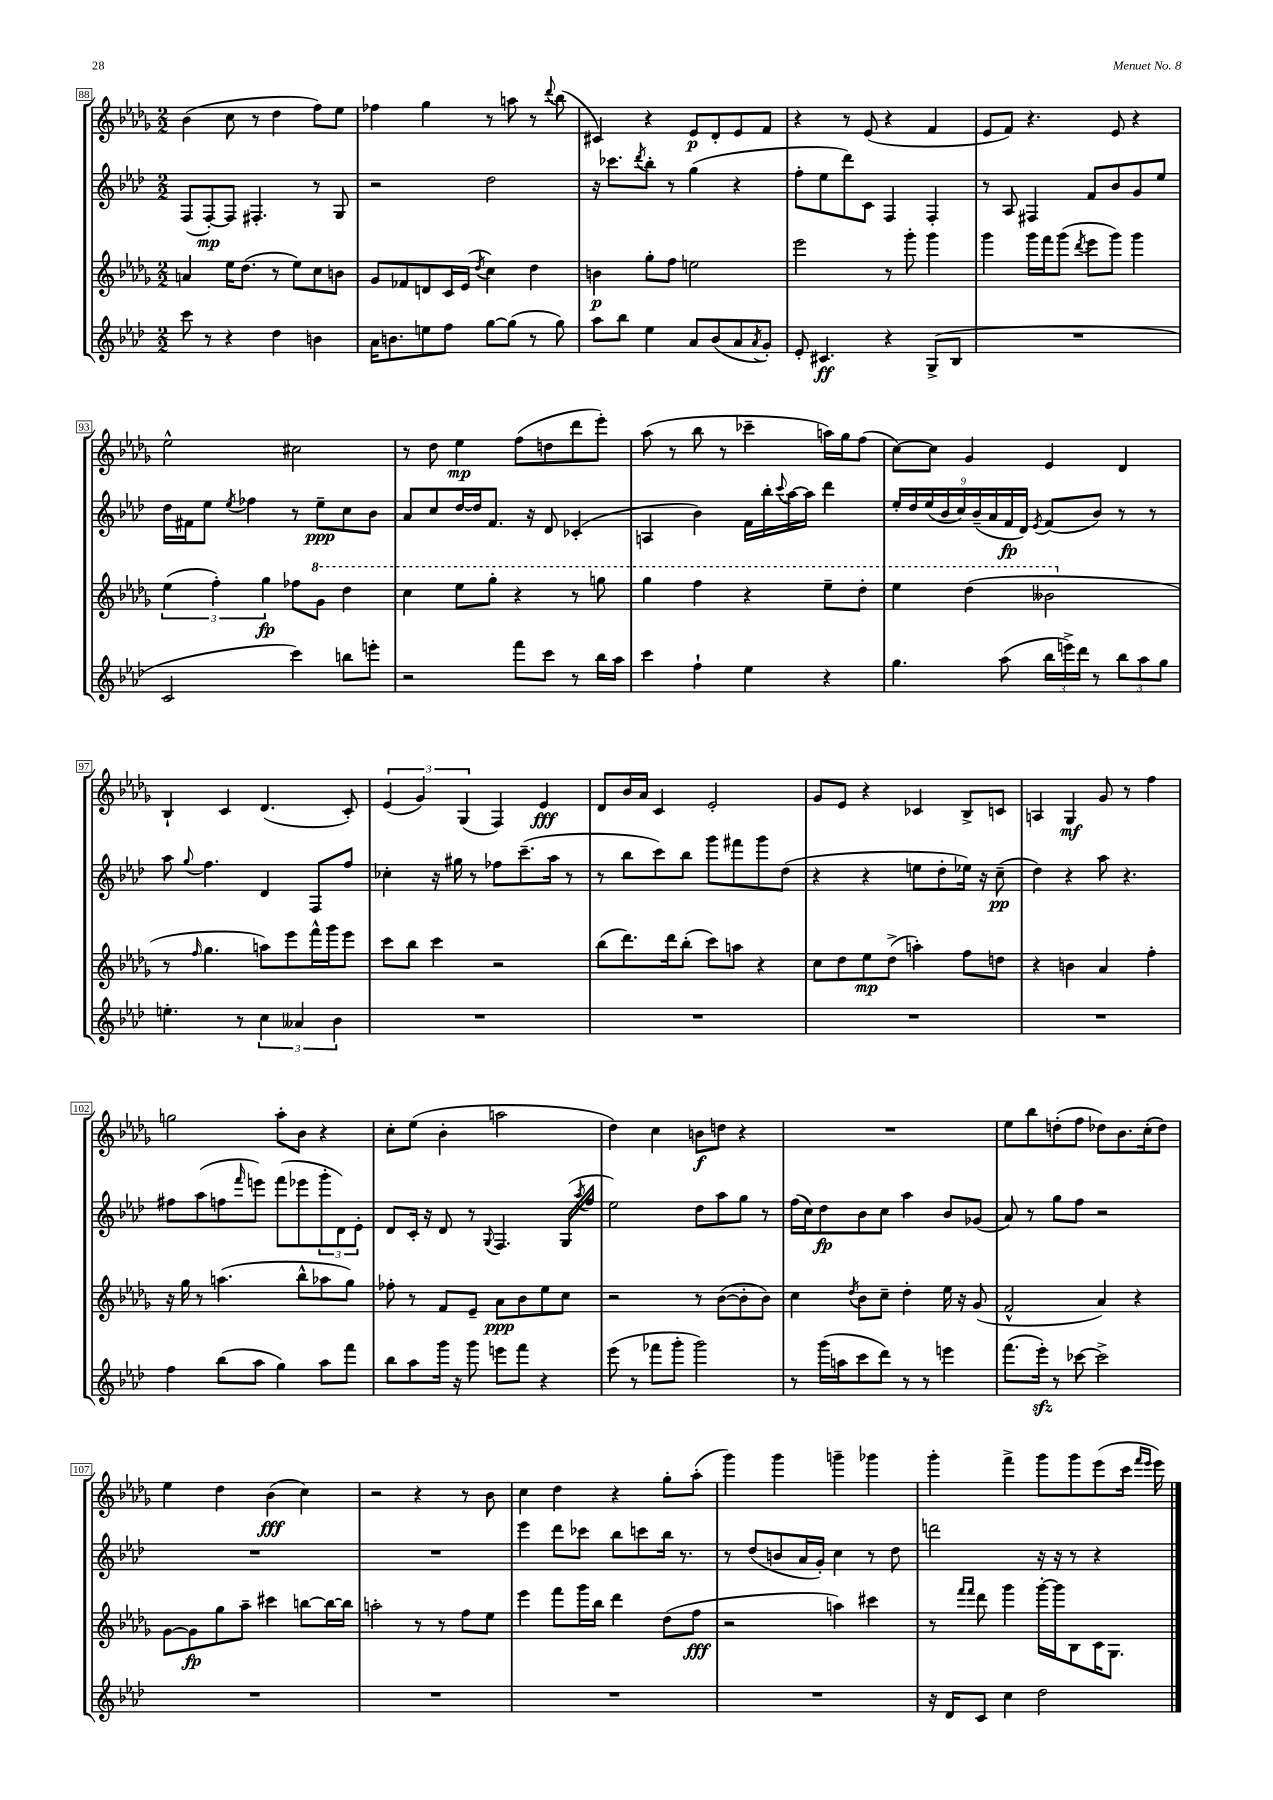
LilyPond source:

<<
\new StaffGroup <<
\new Staff = "s0" {
    \clef treble \key des \major \numericTimeSignature \time 2/2
    bes'4( c''8 r8 des''4 f''8) ees''8 |
    fes''4 ges''4 r8 a''8 r8 \appoggiatura { des'''8 } bes''8( |
    cis'4) r4 ees'8\p des'8-. ees'8 f'8 |
    r4 r8 ees'8( r4 f'4 |
    ees'8 f'8) r4. ees'8 r4 |
    ees''2-^ cis''2 |
    r8 des''8 ees''4\mp f''8( d''8 des'''8 ees'''8-.) |
    aes''8( r8 bes''8 r8 ces'''4-- a''16) ges''16 f''8( |
    c''8~) c''8 ges'4 ees'4 des'4 |
    bes4-! c'4 des'4.( c'8-.) |
    \tuplet 3/2 { ees'4( ges'4) ges4( } f4) ees'4\fff |
    des'8 bes'16 aes'16 c'4 ees'2-. |
    ges'8 ees'8 r4 ces'4 bes8-> c'8 |
    a4 ges4\mf ges'8 r8 f''4 |
    g''2 aes''8-. bes'8 r4 |
    c''8-. ees''8( bes'4-. a''2 |
    des''4) c''4 b'8\f d''8 r4 |
    R1 |
    ees''8 bes''8 d''8-.( f''8 des''8) bes'8. c''16-.( des''8) |
    ees''4 des''4 bes'4\fff( c''4) |
    r2 r4 r8 bes'8 |
    c''4 des''4 r4 ges''8-. aes''8-.( |
    ges'''4) ges'''4 g'''4-- ges'''4 |
    ges'''4-. f'''4-> ges'''8 ges'''8 ees'''8( c'''16 \grace { f'''16 ees'''16 } ees'''16) \bar "|." |
}
\new Staff = "s1" {
    \clef treble \key aes \major \numericTimeSignature \time 2/2
    f8( f8~-.\mp) f8 fis4.-. r8 g8 |
    r2 des''2 |
    r16 ces'''8. \acciaccatura { des'''8 } bes''8-. r8 g''4( r4 |
    f''8-. ees''8 des'''8) c'8 f4 f4-. |
    r8 aes8 fis4 f'8 bes'8 g'8 ees''8 |
    des''16 fis'16 ees''8 \acciaccatura { ees''8 } fes''4 r8 ees''8--\ppp c''8 bes'8 |
    aes'8 c''8 des''16~ des''16 f'8. r16 des'8 ces'4-.( |
    a4 bes'4) f'16 bes''16-. \appoggiatura { c'''8 } aes''16~ aes''16 des'''4 |
    \tuplet 9/8 { ees''16-. des''16 ees''16( bes'16 c''16) bes'16--( aes'16 f'16\fp des'16) } \acciaccatura { ees'8 } f'8( bes'8) r8 r8 |
    aes''8 \appoggiatura { g''8 } f''4. des'4 f8 f''8 |
    ces''4-. r16 gis''16 r8 fes''8 c'''8.--( aes''16 r8 |
    r8 bes''8 c'''8) bes''8 g'''8 fis'''8 g'''8 des''8( |
    r4 r4 e''8 des''8-. ees''16) r16 c''8--\pp( |
    des''4) r4 aes''8 r4. |
    fis''8 aes''8( f''8 \grace { f'''16 } e'''8) f'''8( ees'''8 \tuplet 3/2 { g'''8-. des'8) ees'8-. } |
    des'8 c'16-. r16 des'8 r8 \appoggiatura { g8 } f4. g16( \acciaccatura { aes''8 } f''16 |
    ees''2) des''8 aes''8 g''8 r8 |
    f''16( c''16) des''8\fp bes'8 c''8 aes''4 bes'8 ges'8( |
    aes'8) r8 g''8 f''8 r2 |
    R1 |
    R1 |
    ees'''4 des'''8 ces'''8 bes''8 c'''8 bes''16 r8. |
    r8 des''8( b'8 aes'16 g'16-.) c''4 r8 des''8 |
    d'''2 r16 r16 r8 r4 \bar "|." |
}
\new Staff = "s2" {
    \clef treble \key des \major \numericTimeSignature \time 2/2
    a'4 ees''16 des''8.( r8 ees''8) c''8 b'8 |
    ges'8 fes'8 d'8 c'16 ees'16( \acciaccatura { des''8 } c''4) des''4 |
    b'4\p ges''8-. f''8 e''2 |
    ees'''2 r8 ges'''8-. ges'''4 |
    ges'''4 ges'''16 f'''16 ges'''8( \acciaccatura { des'''8 } ees'''8 ges'''8) ges'''4 |
    \tuplet 3/2 { ees''4( f''4-.) ges''4\fp } fes''8 \ottava #1 ges''8 des'''4 |
    c'''4 ees'''8 ges'''8-. r4 r8 g'''8 |
    ges'''4 f'''4 r4 ees'''8-- des'''8-. |
    ees'''4 des'''4( beses''2 \ottava #0 |
    r8 \grace { f''16 } ges''4. a''8) ees'''8 f'''16-^ ges'''16 ees'''8 |
    c'''8 bes''8 c'''4 r2 |
    bes''8( des'''8.) des'''16 bes''8-.( c'''8) a''8 r4 |
    c''8 des''8 ees''8\mp des''8->( a''4-.) f''8 d''8 |
    r4 b'4 aes'4 f''4-. |
    r16 ges''16 r8 a''4.( bes''8-^ aes''8 ges''8) |
    fes''8-. r8 f'8 ees'8-- aes'8\ppp bes'8 ees''8 c''8 |
    r2 r8 bes'8~( bes'8-. bes'8) |
    c''4 \acciaccatura { des''8 } bes'8 c''8-- des''4-. ees''16 r16 ges'8( |
    f'2-^ aes'4) r4 |
    ges'8~ ges'8\fp ges''8 aes''8-- cis'''4 b''8~ b''16~ b''16 |
    a''2-. r8 r8 f''8 ees''8 |
    ees'''4 f'''8 ges'''16 bes''16 des'''4 des''8( f''8\fff |
    r2 a''4) cis'''4 |
    r8 \grace { f'''16 f'''16 } des'''8 ges'''4 ges'''16~-. ges'''16 bes8 c'16 ges8. \bar "|." |
}
\new Staff = "s3" {
    \clef treble \key aes \major \numericTimeSignature \time 2/2
    c'''8 r8 r4 des''4 b'4 |
    aes'16 b'8. e''8 f''8 g''8~ g''8( r8 g''8) |
    aes''8 bes''8 ees''4 aes'8 bes'8( aes'8 \acciaccatura { aes'8 } g'8-.) |
    ees'8-. cis'4.\ff r4 g8->( bes8 |
    R1 |
    c'2 c'''4) b''8 e'''8-. |
    r2 f'''8 c'''8 r8 bes''16 aes''16 |
    c'''4 f''4-! ees''4 r4 |
    g''4. aes''8( \tuplet 3/2 { bes''16 e'''16->) des'''16 } r8 \tuplet 3/2 { bes''8 aes''8 g''8 } |
    e''4.-. r8 \tuplet 3/2 { c''4 aeses'4 bes'4 } |
    R1 |
    R1 |
    R1 |
    R1 |
    f''4 bes''8( aes''8 g''4) aes''8 f'''8 |
    bes''8 aes''8 g'''16 r16 g'''8 e'''8 f'''8 r4 |
    ees'''8( r8 fes'''8 g'''8-. g'''2) |
    r8 g'''16( a''16 c'''8 des'''8) r8 r8 e'''4 |
    f'''8.( ees'''16-.\sfz) r8 ces'''8~ ces'''2-> |
    R1 |
    R1 |
    R1 |
    R1 |
    r16 des'16 c'8 c''4 des''2 \bar "|." |
}
>>
>>
\layout { \context { \Score currentBarNumber = #88 \override BarNumber.stencil = #(make-stencil-boxer 0.1 0.3 ly:text-interface::print) } }
